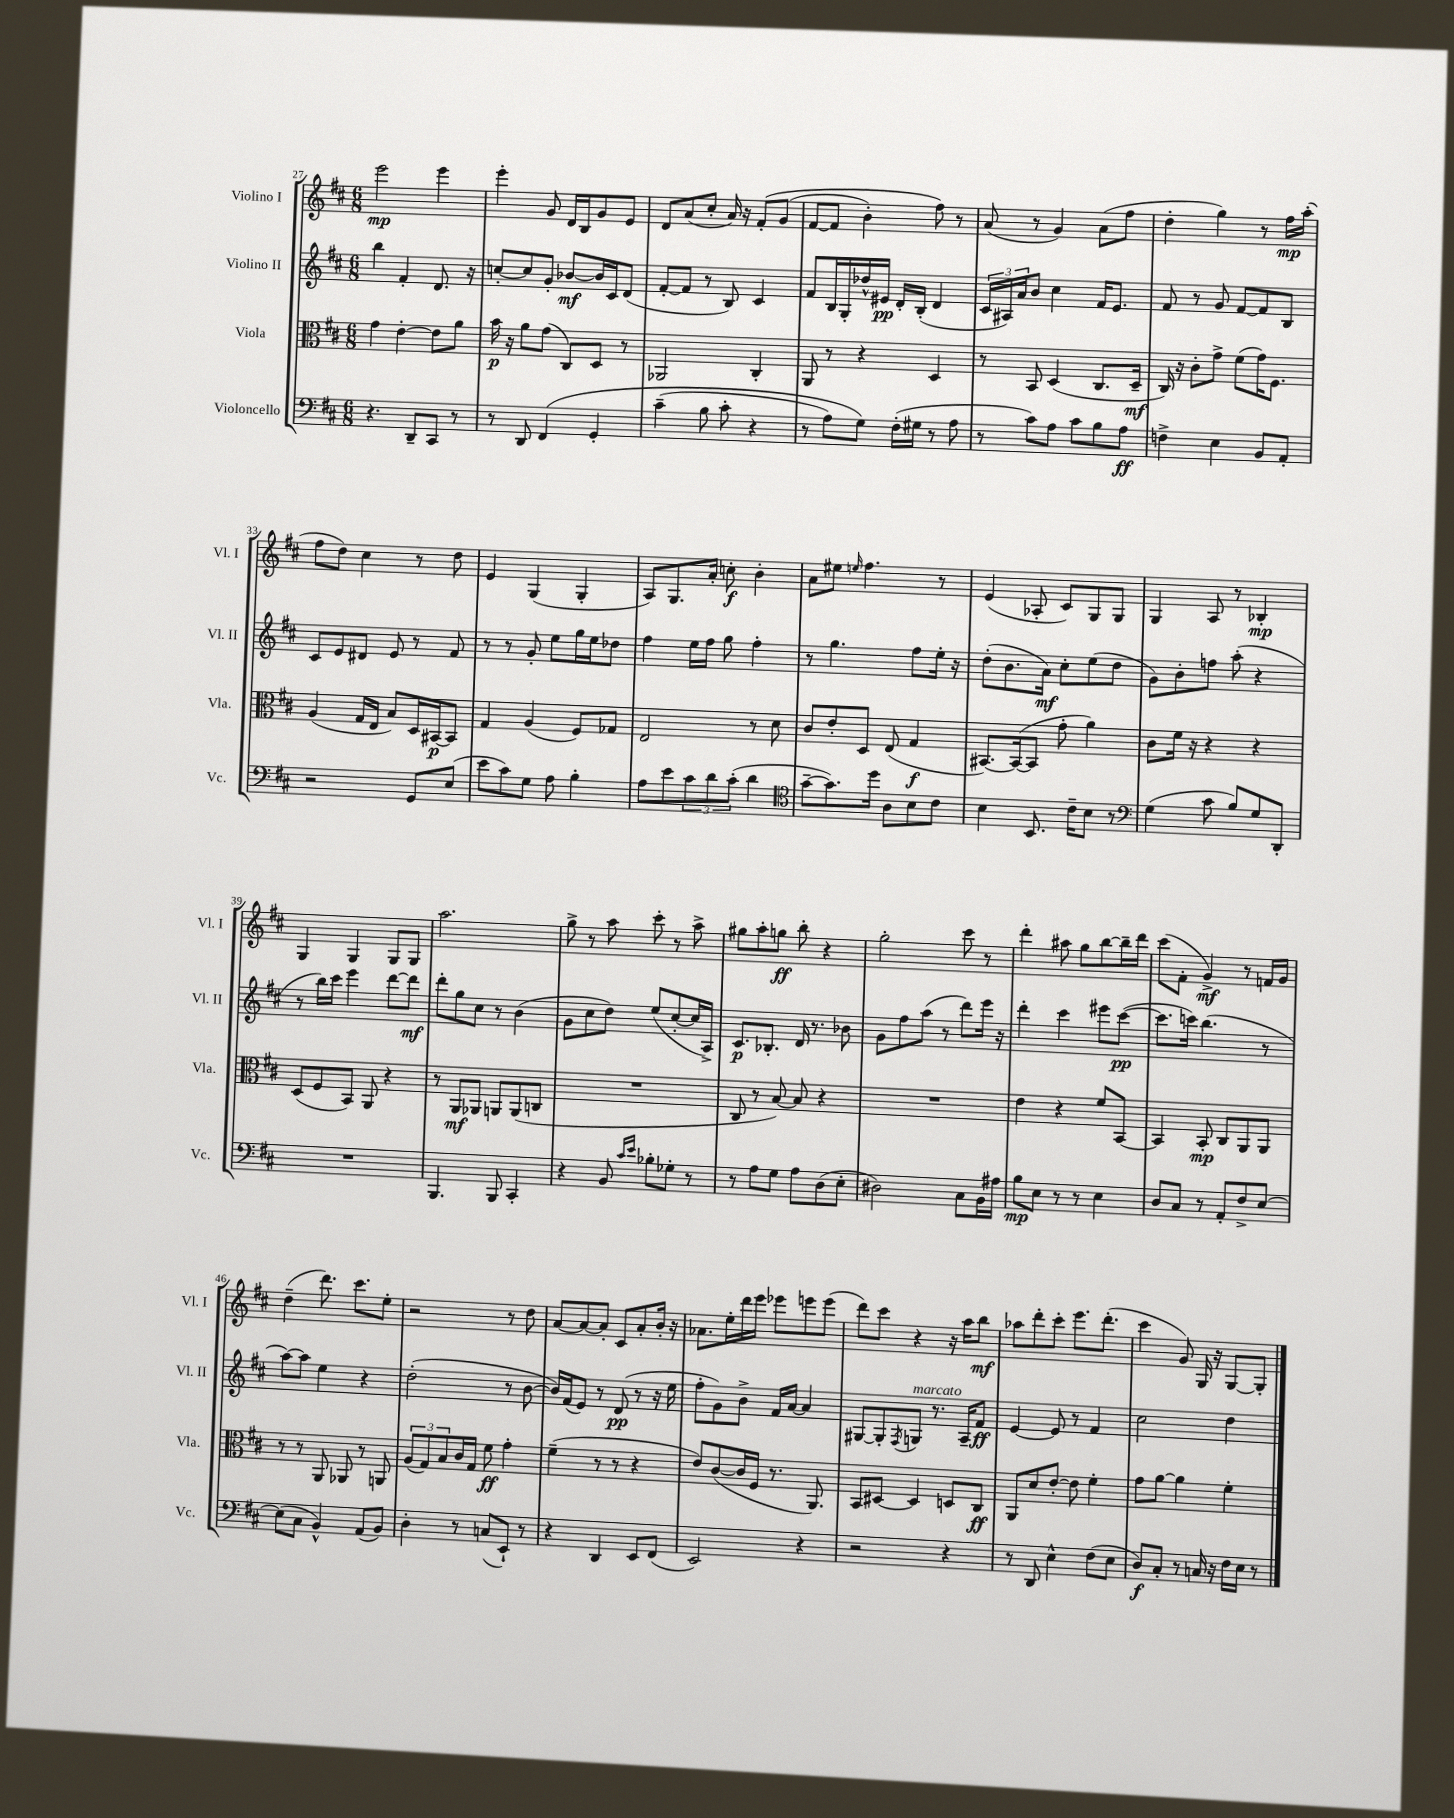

**kern	**dynam	**kern	**dynam	**kern	**dynam	**kern	**dynam
*part4	*part4	*part3	*part3	*part2	*part2	*part1	*part1
*staff4	*staff4	*staff3	*staff3	*staff2	*staff2	*staff1	*staff1
*I"Violoncello	*	*I"Viola	*	*I"Violino II	*	*I"Violino I	*
*I'Vc.	*	*I'Vla.	*	*I'Vl. II	*	*I'Vl. I	*
*clefF4	*	*clefC3	*	*clefG2	*	*clefG2	*
*k[f#c#]	*	*k[f#c#]	*	*k[f#c#]	*	*k[f#c#]	*
*M6/8	*	*M6/8	*	*M6/8	*	*M6/8	*
=27	=27	=27	=27	=27	=27	=27	=27
4.r	.	4g\	.	4bb\	.	2eee\	mp
.	.	[4e'\	.	4f#'/	.	.	.
8DD~/L	.	.	.	.	.	.	.
8CC#/J	.	8e\L]	.	8.d/	.	4eee\	.
8r	.	8a\J	.	.	.	.	.
.	.	.	.	16r	.	.	.
=28	=28	=28	=28	=28	=28	=28	=28
8r	.	16b\	p	[8ccn'/L	.	4eee'\	.
.	.	16r	.	.	.	.	.
8DD/	.	8a\L	.	8cc/]	.	.	.
(4FF#/	.	(8g\J	.	8g'/J	.	8g/	.
.	.	8C#/L)	.	[8b-X/L	mf	16d/LL	.
.	.	.	.	.	.	16B/J	.
4GG'/	.	8D/J	.	16b-/L]	.	8g/	.
.	.	.	.	16c#/J	.	.	.
.	.	8r	.	(8d/J	.	8e/J	.
=29	=29	=29	=29	=29	=29	=29	=29
(4c#~\	.	2AA-X/	.	[8f#'/L	.	8d/L	.
.	.	.	.	8f#/J]	.	(8a/	.
8B\	.	.	.	8r	.	8cc#'/J	.
8c#'\	.	.	.	8B/)	.	16a/)	.
.	.	.	.	.	.	16r	.
4r	.	4C#'/	.	4c#/	.	(8f#'/L	.
.	.	.	.	.	.	(8g/J	.
=30	=30	=30	=30	=30	=30	=30	=30
8r	.	8AA/	.	8f#/L	.	[8f#/L	.
8A\L)	.	8r	.	16B/L	.	8f#/J]	.
.	.	.	.	16G'/	.	.	.
8G\J)	.	4r	.	16dd-X^^/	.	4b'\)	.
.	.	.	.	16e#X/JJ	pp	.	.
(16F#'\LL	.	.	.	16d'/LL	.	.	.
16G#X\JJ	.	.	.	(16B'/JJ	.	.	.
8r	.	4D/	.	4d/	.	8ff#\)	.
8A\	.	.	.	.	.	8r	.
=31	=31	=31	=31	=31	=31	=31	=31
8r	.	8r	.	24c#/LL	.	(8a/	.
.	.	.	.	24A#X/)	.	.	.
.	.	.	.	24a/J	.	.	.
8c#\L)	.	8BB/	.	8b/J	.	8r	.
8A\J	.	(4D/	.	4cc#\	.	4g/)	.
8c#\L	.	.	.	.	.	.	.
8B\	.	8.C#/L	.	16f#/KL	.	(8a\L	.
.	.	.	.	8.e/J	.	.	.
8A\J	ff	.	.	.	.	8ff#\J	.
.	.	16D~/Jk	mf	.	.	.	.
=32	=32	=32	=32	=32	=32	=32	=32
4Fn^\	.	16C#/)	.	8f#/	.	4dd'\	.
.	.	16r	.	.	.	.	.
.	.	8c#'\L	.	8r	.	.	.
4E\	.	8g^\J	.	8g/	.	4gg\)	.
.	.	(8f#\L	.	[8f#/L	.	.	.
8BB/L	.	16g\K)	.	8f#/]	.	8r	.
.	.	8.F#\J	.	.	.	.	.
8AA'/J	.	.	.	8B/J	.	16ff#\LL	mp
.	.	.	.	.	.	(16aa'\JJ	.
!!LO:LB:g=z
=33	=33	=33	=33	=33	=33	=33	=33
2r	.	(4A/	.	8c#/L	.	8ff#\L	.
.	.	.	.	8e/	.	8dd\J)	.
.	.	16G/LL	.	8d#X/J	.	4cc#\	.
.	.	16E/JJ	.	.	.	.	.
.	.	8B/L)	.	8e/	.	.	.
8GG/L	.	16D/L	.	8r	.	8r	.
.	.	[16BB#X/J	p	.	.	.	.
(8E/J	.	8BB#/J]	.	8f#/	.	8dd\	.
=34	=34	=34	=34	=34	=34	=34	=34
8e\L	.	4G/	.	8r	.	4e/	.
8c#\)	.	.	.	8r	.	.	.
8G\J	.	(4A/	.	8g'/	.	(4G/	.
8A\	.	.	.	8ee\L	.	.	.
4B'\	.	8F#/L)	.	16gg\L	.	4G'/	.
.	.	.	.	16ee\J	.	.	.
.	.	8G-X/J	.	8dd-X\J	.	.	.
=35	=35	=35	=35	=35	=35	=35	=35
8A\L	.	2E/	.	4ff#\	.	8A/L)	.
8e\	.	.	.	.	.	8.G/	.
12c#\	.	.	.	16ee\LL	.	.	.
.	.	.	.	16ff#\JJ	.	16a'/Jk	.
12d\	.	.	.	.	.	.	.
.	.	.	.	8gg\	.	8ccn'\	f
(12c#'\J	.	.	.	.	.	.	.
4d\	.	8r	.	4ff#'\	.	4b'\	.
.	.	8d\	.	.	.	.	.
=36	=36	=36	=36	=36	=36	=36	=36
*clefC4	*	*	*	*	*	*	*
[8g~\L	.	8c#/L	.	8r	.	8a\L	.
8.g\])	.	8e'/	.	4.gg\	.	8ee#X\J	.
.	.	.	.	.	.	16qqeen/	.
.	.	8D/J	.	.	.	4.ff#\	.
16dd\Jk	.	.	.	.	.	.	.
8A\L	.	(8E/	.	.	.	.	.
8B\	.	4G/	f	8ff#\L	.	.	.
8c#\J	.	.	.	16ee'\Jk	.	8r	.
.	.	.	.	16r	.	.	.
=37	=37	=37	=37	=37	=37	=37	=37
4B\	.	[8.BB#X/L)	.	(8dd'\L	.	(4e/	.
.	.	.	.	8.b\	.	.	.
.	.	(16BB#/k_	.	.	.	.	.
8.BB/	.	8BB#/J]	.	.	.	8A-X'/	.
.	.	.	.	16a\Jk)	mf	.	.
.	.	8g'\	.	8cc#'\L	.	8c#/L)	.
16c#~\KL	.	.	.	.	.	.	.
8B\J	.	4a\)	.	(8ee\	.	8G/	.
8r	.	.	.	8dd\J	.	8G/J	.
=38	=38	=38	=38	=38	=38	=38	=38
*clefF4	*	*	*	*	*	*	*
(4G\	.	8c#\L	.	8g\L)	.	4G/	.
.	.	16f#\Jk	.	8b'\	.	.	.
.	.	16r	.	.	.	.	.
8c#\	.	4r	.	8ffn\J	.	8A/	.
8B/L)	.	.	.	(8aa'\	.	8r	.
8G/	.	4r	.	4r	.	4B-X'/	mp
8DD'/J	.	.	.	.	.	.	.
!!LO:LB:g=z
=39	=39	=39	=39	=39	=39	=39	=39
2.r	.	(8D/L	.	8r	.	4G/	.
.	.	8F#/	.	16bb\LL)	.	.	.
.	.	.	.	16ccc#\JJ	.	.	.
.	.	8BB/J)	.	4eee\	.	4G/	.
.	.	8AA/	.	.	.	.	.
.	.	4r	.	[8ddd\L	.	8G/L	.
.	.	.	.	8ddd\J]	mf	8G/J	.
=40	=40	=40	=40	=40	=40	=40	=40
4.BBB/	.	8r	.	8ddd'\L	.	2.aa\	.
.	.	8AA/L	mf	8gg\	.	.	.
.	.	8AA-X/J	.	8cc#\J	.	.	.
8BBB/	.	8AAn/L	.	8r	.	.	.
4CC#'/	.	(8AA/	.	(4b\	.	.	.
.	.	8Cn/J	.	.	.	.	.
=41	=41	=41	=41	=41	=41	=41	=41
4r	.	2.r	.	8g\L	.	8gg^\	.
.	.	.	.	8cc#\	.	8r	.
8BB/	.	.	.	8dd\J)	.	8aa\	.
16qqc#/LL	.	.	.	.	.	.	.
16qqe/JJ	.	.	.	.	.	.	.
8B-X'\L	.	.	.	(8ee/L	.	8ccc#'\	.
8G-X'\J	.	.	.	[8cc#'/	.	8r	.
8r	.	.	.	16cc#/L]	.	8aa^\	.
.	.	.	.	16A^/JJ)	.	.	.
=42	=42	=42	=42	=42	=42	=42	=42
8r	.	8C#/	.	8.c#/L	p	8gg#X\L	.
8A\L	.	8r	.	.	.	8aa'\	.
.	.	.	.	8.B-X'/J	.	.	.
8G\J	.	[8B/)	.	.	.	8ggn\J	ff
8A\L	.	8B/]	.	16d/	.	8bb'\	.
.	.	.	.	8.r	.	.	.
(8D\	.	4r	.	.	.	4r	.
8E'\J	.	.	.	8b-X\	.	.	.
=43	=43	=43	=43	=43	=43	=43	=43
2D#X\)	.	2.r	.	8g\L	.	2gg'\	.
.	.	.	.	8ff#\	.	.	.
.	.	.	.	(8aa\J	.	.	.
.	.	.	.	8r	.	.	.
8C#\L	.	.	.	8ddd\L)	.	8ccc#\	.
16BB\L	.	.	.	16eee\Jk	.	8r	.
16A#X\JJ	.	.	.	16r	.	.	.
=44	=44	=44	=44	=44	=44	=44	=44
8B\L	mp	4e\	.	4ddd'\	.	4ddd'\	.
8E\J	.	.	.	.	.	.	.
8r	.	4r	.	4ccc#\	.	8aa#X\	.
8r	.	.	.	.	.	8gg\L	.
4E\	.	8f#/L	.	8eee#X\L	.	[8bb\	.
.	.	[8BB/J	.	([8ccc#\J	pp	16bb~\L]	.
.	.	.	.	.	.	16ddd\JJ	.
=45	=45	=45	=45	=45	=45	=45	=45
8D/L	.	4BB/]	.	8.ccc#\L]	.	(8ccc#\L	.
8C#/J	.	.	.	.	.	8f#'\J	.
.	.	.	.	16cccn\Jk)	.	.	.
8r	.	8BB'/	mp	(4.bb\	.	4g^/)	mf
8AA'/L	.	8C#/L	.	.	.	.	.
8F#^/	.	8AA/	.	.	.	8r	.
[8E/J	.	8AA/J	.	8r	.	16fn/LL	.
.	.	.	.	.	.	16g/JJ	.
!!LO:LB:g=z
=46	=46	=46	=46	=46	=46	=46	=46
(8E\L]	.	8r	.	[8aa\L)	.	(4dd~\	.
8C#\J	.	8r	.	8aa\J]	.	.	.
4BB^^/)	.	8AA/	.	4ee\	.	8.ddd\)	.
.	.	8AA-X/	.	.	.	.	.
.	.	.	.	.	.	8.ccc#\L	.
(8AA/L	.	8r	.	4r	.	.	.
8BB/J)	.	8AAn/	.	.	.	8ee'\J	.
=47	=47	=47	=47	=47	=47	=47	=47
4D'\	.	(12A/L	.	(2dd'\	.	2r	.
.	.	12G/)	.	.	.	.	.
.	.	12B/	.	.	.	.	.
8r	.	16c#/L	.	.	.	.	.
.	.	16G/JJ	.	.	.	.	.
(8Cn/L	.	8f#\	ff	.	.	.	.
8EE`/J)	.	4g'\	.	8r	.	8r	.
8r	.	.	.	[8b\	.	8dd\	.
=48	=48	=48	=48	=48	=48	=48	=48
4r	.	(4f#~\	.	16b/LL])	.	[8a/L	.
.	.	.	.	(16f#/J	.	.	.
.	.	.	.	8e/J)	.	8a/_	.
4DD/	.	8r	.	8r	.	8a'/J]	.
.	.	8r	.	(8d/	pp	8c#/L	.
8EE/L	.	4r	.	8r	.	8a'/	.
(8FF#/J	.	.	.	16r	.	16b'/Jk	.
.	.	.	.	16ee\	.	16r	.
=49	=49	=49	=49	=49	=49	=49	=49
2EE/)	.	8e/L)	.	8ff#'\L	.	8.a-X\L	.
.	.	([8c#/	.	8g\)	.	.	.
.	.	.	.	.	.	16ee'\L	.
.	.	16c#/L]	.	8b^\J	.	16ddd\	.
.	.	16F#/JJ	.	.	.	16eee\JJ	.
.	.	8.r	.	16f#/LL	.	8eee-X\L	.
.	.	.	.	[16a/JJ	.	.	.
4r	.	.	.	4a/]	.	8eeen\	.
.	.	8.AA/)	.	.	.	.	.
.	.	.	.	.	.	(8eee\J	.
=50	=50	=50	=50	=50	=50	=50	=50
2r	.	8BB/L	.	[8G#X/L	.	8ddd\L)	.
.	.	[8D#X/J	.	8G#'/]	.	8ccc#\J	.
.	.	.	.	8qF#/	.	.	.
!	!	!	!	!LO:TX:a:i:t=marcato	!	!	!
.	.	4D#/]	.	8Gn/J	.	4r	.
.	.	.	.	8.r	.	.	.
4r	.	8Dn/L	.	.	.	16r	.
.	.	.	.	16A~/KL	.	16aa\KL	.
.	.	8C#/J	ff	8f#/J	ff	8bb\J	mf
=51	=51	=51	=51	=51	=51	=51	=51
8r	.	8AA/L	.	[4e/	.	8aa-X\L	.
8DD/	.	8d/	.	.	.	8ddd'\	.
4E^^\	.	[8e'/J	.	8e/]	.	8ccc#'\J	.
.	.	8e\]	.	8r	.	8.eee\L	.
(8F#\L	.	4f#'\	.	4f#/	.	.	.
.	.	.	.	.	.	(8.ddd'\J	.
8E\J	.	.	.	.	.	.	.
=52	=52	=52	=52	=52	=52	=52	=52
8D/L)	f	8g\L	.	2cc#\	.	4ccc#\	.
8C#'/J	.	[8a\J	.	.	.	.	.
8r	.	4a\]	.	.	.	8g/)	.
16Cn/	.	.	.	.	.	16G/	.
16r	.	.	.	.	.	16r	.
16F#\LL	.	4f#'\	.	4dd\	.	[8G/L	.
16E\JJ	.	.	.	.	.	.	.
8r	.	.	.	.	.	8G'/J]	.
==	==	==	==	==	==	==	==
*-	*-	*-	*-	*-	*-	*-	*-
